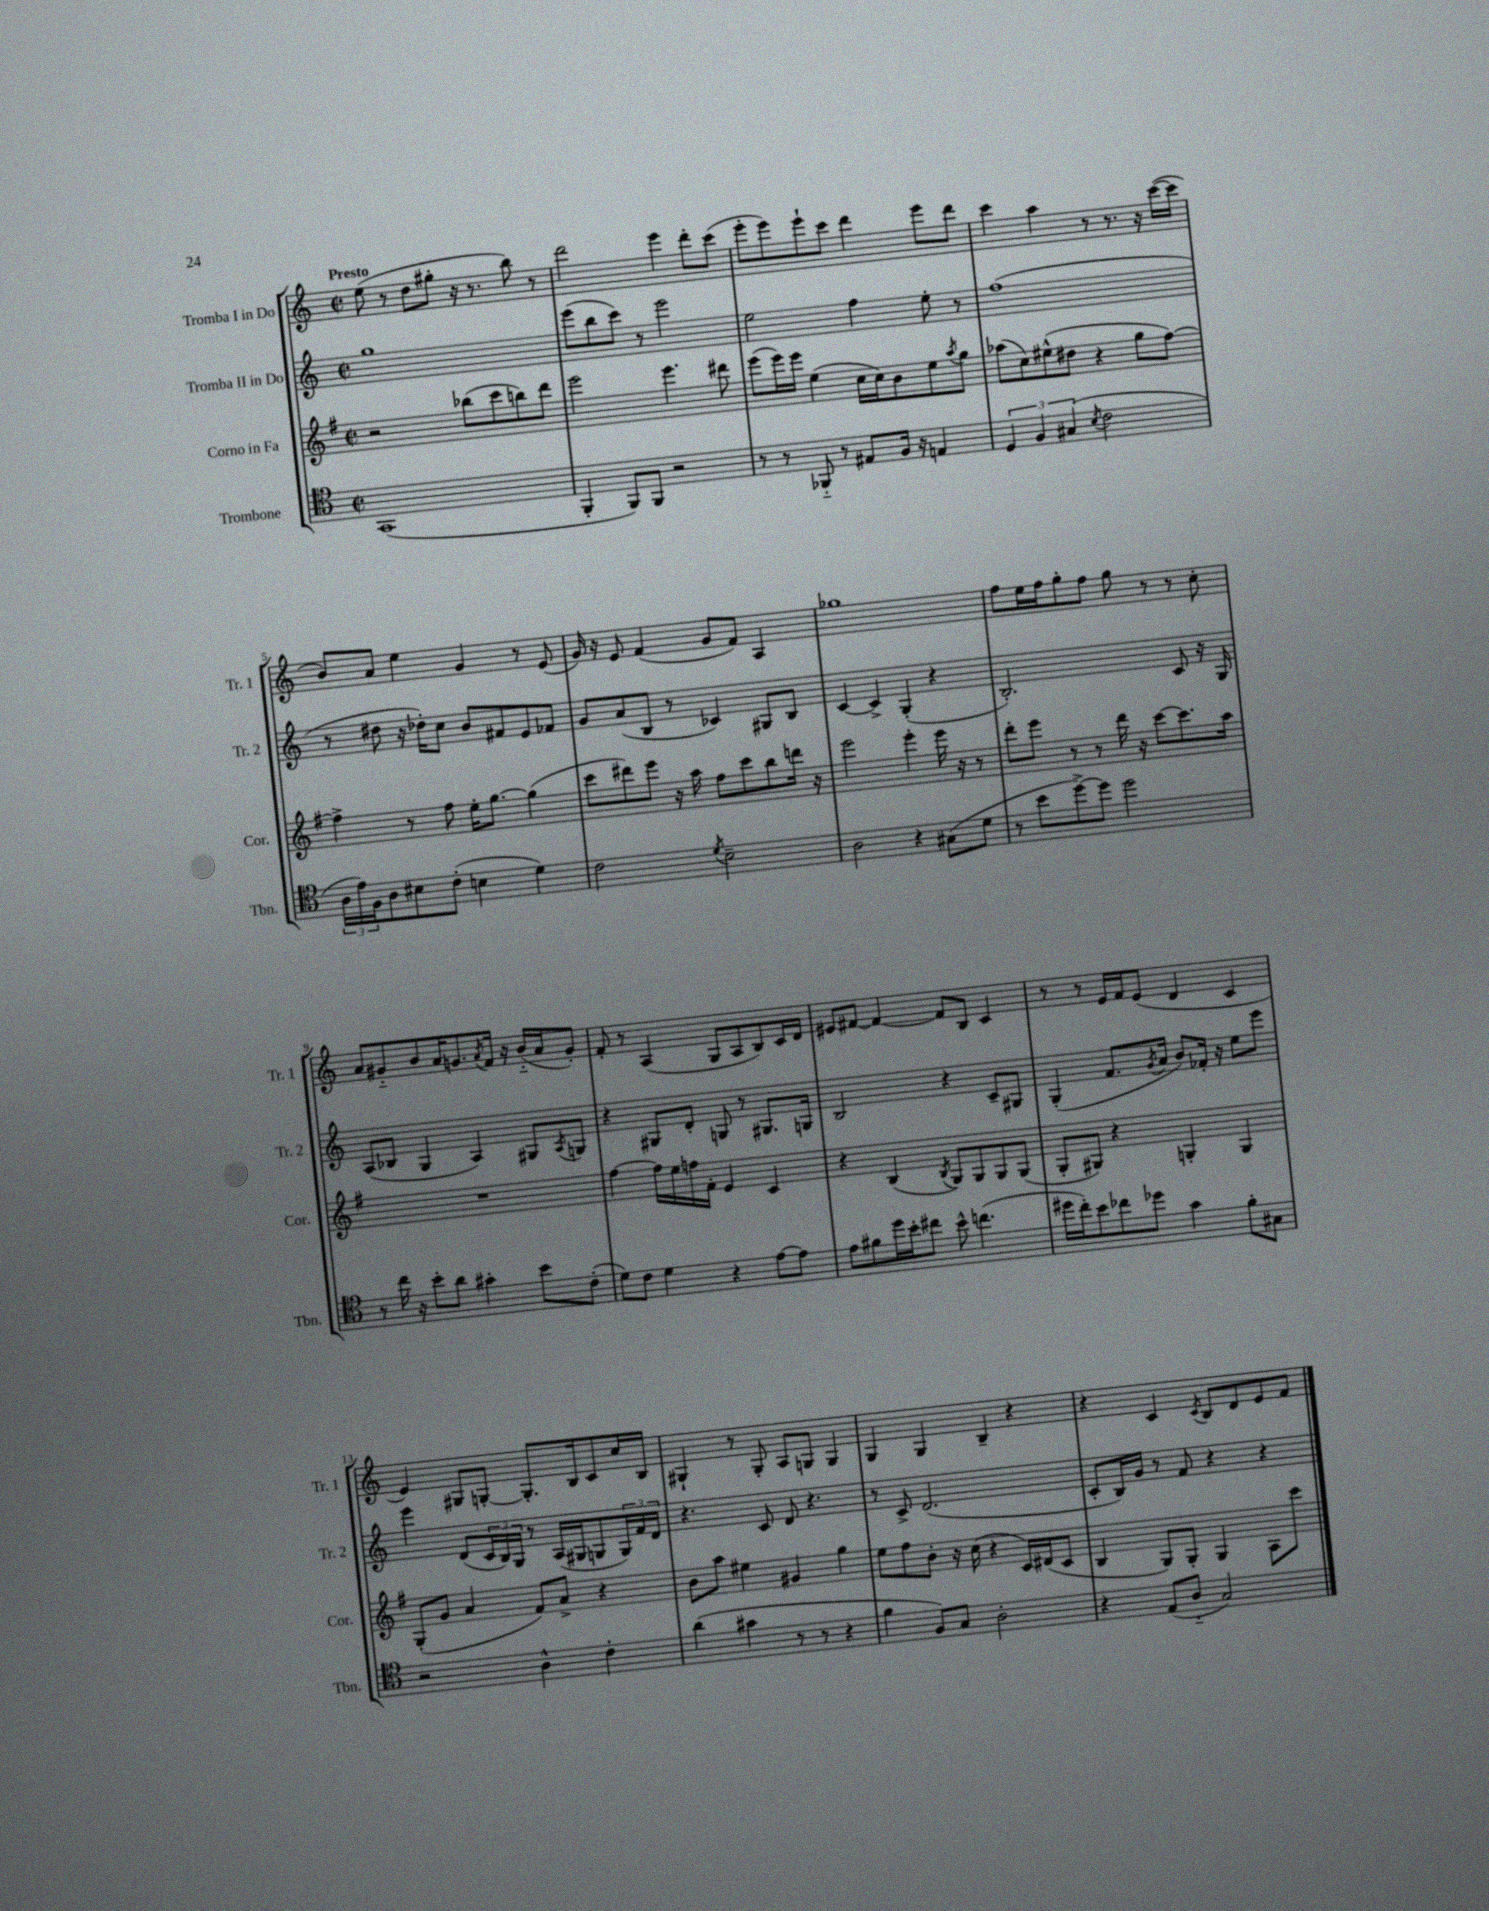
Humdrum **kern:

**kern	**kern	**kern	**kern
*staff4	*staff3	*staff2	*staff1
*clefC4	*clefG2	*clefG2	*clefG2
*k[]	*k[f#]	*k[]	*k[]
*M2/2	*M2/2	*M2/2	*M2/2
*met(c|)	*met(c|)	*met(c|)	*met(c|)
(1GG	2r	1gg	(8ee
.	.	.	8r
.	.	.	8dd
.	.	.	8gg#'
.	(8bb-	.	16r
.	.	.	8.r
.	8ccc	.	.
.	8bb)	.	8bb)
.	8ddd	.	8r
=	=	=	=
4FF'	2eee	(8eee	2ddd
.	.	8bb	.
8FF)	.	8ccc)	.
8FF	.	8r	.
2r	4.eee	2eee	4eee
.	.	.	8ddd'
.	8ddd#	.	(8ccc
=	=	=	=
8r	(8eee	2ee	8eee'
8r	16eee)	.	8eee)
.	16eee	.	.
8FF-'~	(4ee	.	8eee`
8r	.	.	8ccc
8E#	16cc	4ff	4ddd
.	16cc)	.	.
16F	8b	.	.
16r	.	.	.
4E	8ee	8ee'	8eee
.	8qaa	.	.
.	8gg	8r	8ddd
=	=	=	=
6D	(8aa-	(1ff	4ccc
.	8cc)	.	.
6F	.	.	.
.	(8ee#^^	.	4aa
(6G#	.	.	.
.	8dd#	.	.
8qB	.	.	.
2c	4r	.	8r
.	.	.	8.r
.	8gg	.	.
.	.	.	16r
.	[8ff#)	.	([16ccc
.	.	.	16ccc]
=	=	=	=
24A	4ff#^]	8r	8b)
24e)	.	.	.
24F	.	.	.
8A	.	8dd#	8a
8B#	8r	16r	4ee
.	.	16dd-')	.
(8c'	8ff#	8cc	.
4B	16ee'	8b	4g
.	[8.gg	.	.
.	.	8f#	.
4d)	(4gg]	8e	8r
.	.	8f-	(8e
=	=	=	=
2c	8ccc	8g	16g)
.	.	.	16r
.	8ddd#)	(8a	8e
.	8eee	8B	(4f
.	16r	8r	.
.	16aa	.	.
8qd	.	.	.
2B~	8ff#	4c-)	8g
.	8ccc	.	8f)
.	8bb	8G#	4A
.	16ddd	8B	.
.	16r	.	.
=	=	=	=
2A	2eee	[4c	1gg-
.	.	4c^]	.
4r	4eee'	(4G'	.
(8G#	16eee	4r	.
.	16r	.	.
8d	8r	.	.
=	=	=	=
8r	8ddd'	2.B')	8ff
8b	8eee	.	16ee
.	.	.	16ff
[8dd^)	8r	.	8gg'
8dd]	8r	.	8ff
2dd	16ddd	.	8gg
.	16r	.	.
.	[8ccc	.	8r
.	8.ccc]	8c	8r
.	.	16r	8cc'
.	16aa	16G	.
=	=	=	=
8r	1r	(8A	8a
16cc	.	8B-	8g#'~
16r	.	.	.
8b'	.	4G	8b
8a	.	.	16a
.	.	.	8.g
4g#'	.	4A)	.
.	.	.	8qa
.	.	.	16f
.	.	.	16r
8b	.	8G#	(16b'~
.	.	.	16a
.	.	8qA	.
(8c'	.	8G	8g')
=	=	=	=
8d)	[4ff#	4r	8f'
8c	.	.	8r
4d	16ff#]	8G#	(4A
.	16ee	.	.
.	16ff	8d'	.
.	16f#'	.	.
4r	4e	8G	8G
.	.	8r	8A
[8e	4c	8.G#	8B)
8e]	.	.	16c
.	.	16G	16d
=	=	=	=
8e	4r	2B	8e#
8f#	.	.	[8f#
16dd	(4B	.	4f#_
16b'	.	.	.
8cc#	.	.	.
.	8qB	.	.
8b^^	8G)	4r	8f#]
(4.cc	8G	.	8B
.	8G	8c~	4c
.	(8G	8G#	.
=	=	=	=
16dd#	8G'	(4G'	8r
16cc')	.	.	.
8b	8G#)	.	8r
8cc-	4r	8.f	16e
.	.	.	16f
8dd-	.	.	(8e
.	.	8qg	.
.	.	16a	.
4g	4G'	8b)	4d
.	.	16f-'	.
.	.	16r	.
8f'	4G	8ee	4c
8G#	.	8eee	.
=	=	=	=
2r	(8G'	4eee	4e)
.	8g	.	.
.	4a	(8d	8G#
.	.	24c	[8G'
.	.	24B)	.
.	.	24G	.
4A^^	8f#)	8r	8.G']
.	8a^	(16A	.
.	.	16G#	16B
4c'	4r	8G	8c
.	.	24G)	16cc
.	.	24f	.
.	.	.	16B
.	.	24d	.
=	=	=	=
(4a	8b	4.r	4G#`
.	8aa	.	.
4g#	4ee#	.	8r
.	.	8c	8G#'
8r	4g#	8d	8A
8r	.	4.r	8G
4r	4gg	.	4G
=	=	=	=
4f	8ee	8r	4G
.	8ff#	8c^	.
8F)	8b'	(2.d	4G
8G	16r	.	.
.	(16cc	.	.
2A'	4r	.	4B~
.	16c)	.	4r
.	(16d#	.	.
.	8c	.	.
=	=	=	=
4r	4B	8c'	4r
.	.	16B)	.
.	.	16g	.
(8E	8G)	8r	4c
8A'~	8G'	8f	.
.	.	.	8qc
2G)	4G	4r	8B
.	.	.	8d
.	8A	4r	8e
.	8ccc	.	8f
==	==	==	==
*-	*-	*-	*-
